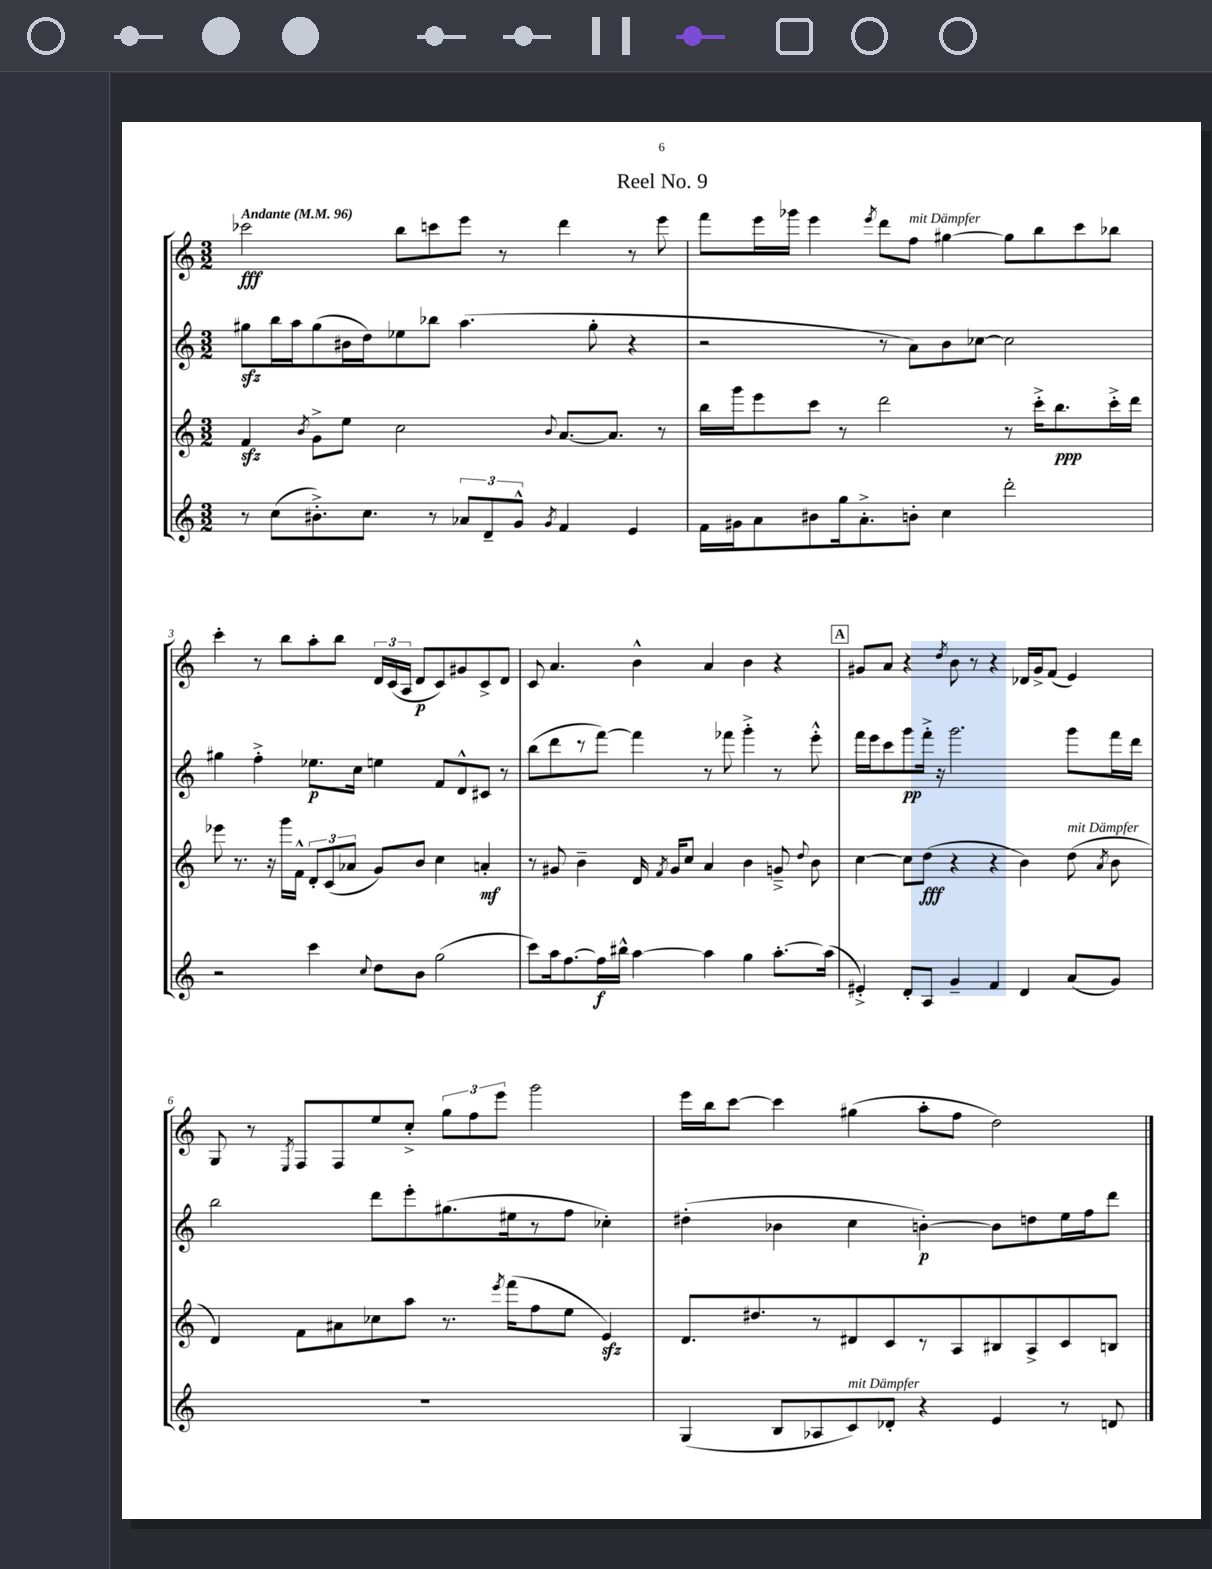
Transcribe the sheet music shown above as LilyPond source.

\header { title = "Reel No. 9" }
<<
\new StaffGroup <<
\new Staff = "s0" {
    \clef treble \key c \major \numericTimeSignature \time 3/2 \tempo "Andante" 4 = 96
    \autoBeamOff ces'''2\fff b''8[ c'''8 e'''8] r8 d'''4 r8 e'''8 |
    f'''8[ e'''16 ges'''16] e'''4 \acciaccatura { e'''8 } d'''8[ f''8]^\markup { \italic "mit Dämpfer" } gis''4~ gis''8[ b''8 c'''8 bes''8] |
    c'''4-. r8 b''8[ a''8-. b''8] \tuplet 3/2 { d'16[ c'16( a16] } d'8[\p c'8) gis'8 c'8-> d'8] |
    c'8 a'4. b'4-^ a'4 b'4 r4 |
    \mark \markup { \box "A" } gis'8[ a'8] r4 \acciaccatura { d''8 } b'8 r8 r4 des'16[ gis'16-> f'8]( e'4) |
    g8 r8 \acciaccatura { e8 } f8[ f8 e''8 c''8]-.-> \tuplet 3/2 { g''8[ f''8 e'''8] } g'''2 |
    e'''16[ b''16 c'''8]~ c'''4 gis''4( a''8[-. f''8] d''2) \bar "|." |
}
\new Staff = "s1" {
    \clef treble \key c \major \numericTimeSignature \time 3/2
    \autoBeamOff gis''8[\sfz b''16 a''16 gis''8( bis'16 d''16) ees''8 bes''8] a''4.( gis''8-. r4 |
    r2 r8 a'8[) b'8 ces''8]~ ces''2 |
    gis''4 f''4-.-> ees''8.[\p c''16] e''4 f'8[ d'8-^ cis'8] r8 |
    b''8[( d'''8 r8 f'''8]~) f'''4 r8 fes'''8 g'''4-.-> r8 e'''8-.-^ |
    \mark \markup { \box "A" } f'''16[ e'''16 c'''8 g'''8\pp f'''16]-.-> r16 g'''2. g'''8[ f'''16 d'''16] |
    b''2 d'''8[ e'''8-. gis''8.( eis''16 r8 f''8] ces''4-.) |
    dis''4-.( bes'4 c''4 b'4~-.\p) b'8[ d''8 e''16 f''16 d'''8] \bar "|." |
}
\new Staff = "s2" {
    \clef treble \key c \major \numericTimeSignature \time 3/2
    \autoBeamOff f'4\sfz \acciaccatura { b'8 } g'8[-> e''8] c''2 \appoggiatura { b'8 } a'8.[~ a'8.] r8 |
    b''16[ g'''16 e'''8 c'''8] r8 d'''2 r8 c'''16[-.-> b''8.\ppp c'''16-.-> d'''16] |
    ees'''8 r8. r16 g'''16[ f'16]-^ \tuplet 3/2 { d'8[-. c'8( aes'8] } g'8[) b'8] c''4 a'4-.\mf |
    r8 gis'8 b'4-- d'16 \acciaccatura { f'8 } gis'16[ c''8] a'4 b'4 g'8---> \appoggiatura { d''8 } b'8 |
    \mark \markup { \box "A" } c''4~ c''8[ d''8]\fff( r4 r4 b'4) d''8^\markup { \italic "mit Dämpfer" }( \acciaccatura { a'8 } b'8 |
    d'4) f'8[ ais'8 ces''8 a''8] r8. \acciaccatura { e'''8 } f'''16[( f''8 e''8] e'4\sfz) |
    d'8.[ dis''8. r8 dis'8 c'8 r8 a8 bis8 a8-> c'8 b8] \bar "|." |
}
\new Staff = "s3" {
    \clef treble \key c \major \numericTimeSignature \time 3/2
    \autoBeamOff r8 c''8[( bis'8.-.->) c''8.] r8 \tuplet 3/2 { aes'8[ d'8-- g'8]-^ } \acciaccatura { g'8 } f'4 e'4 |
    f'16[ gis'16 a'8 bis'8 g''16 a'8.-.-> b'8]-. c''4 d'''2-. |
    r2 c'''4 \appoggiatura { c''8 } d''8[ b'8] g''2( |
    c'''8[) a''16 f''8.~ f''16\f bis''16]-^ a''4~ a''4 g''4 a''8.[~-. a''16]( |
    \mark \markup { \box "A" } eis'4-.->) d'8[-. a8] g'4-- f'4 d'4 a'8[( g'8]) |
    R1. |
    g4( b8[ aes8 c'8^\markup { \italic "mit Dämpfer" }) des'8]-. r4 e'4 r8 d'8 \bar "|." |
}
>>
>>
